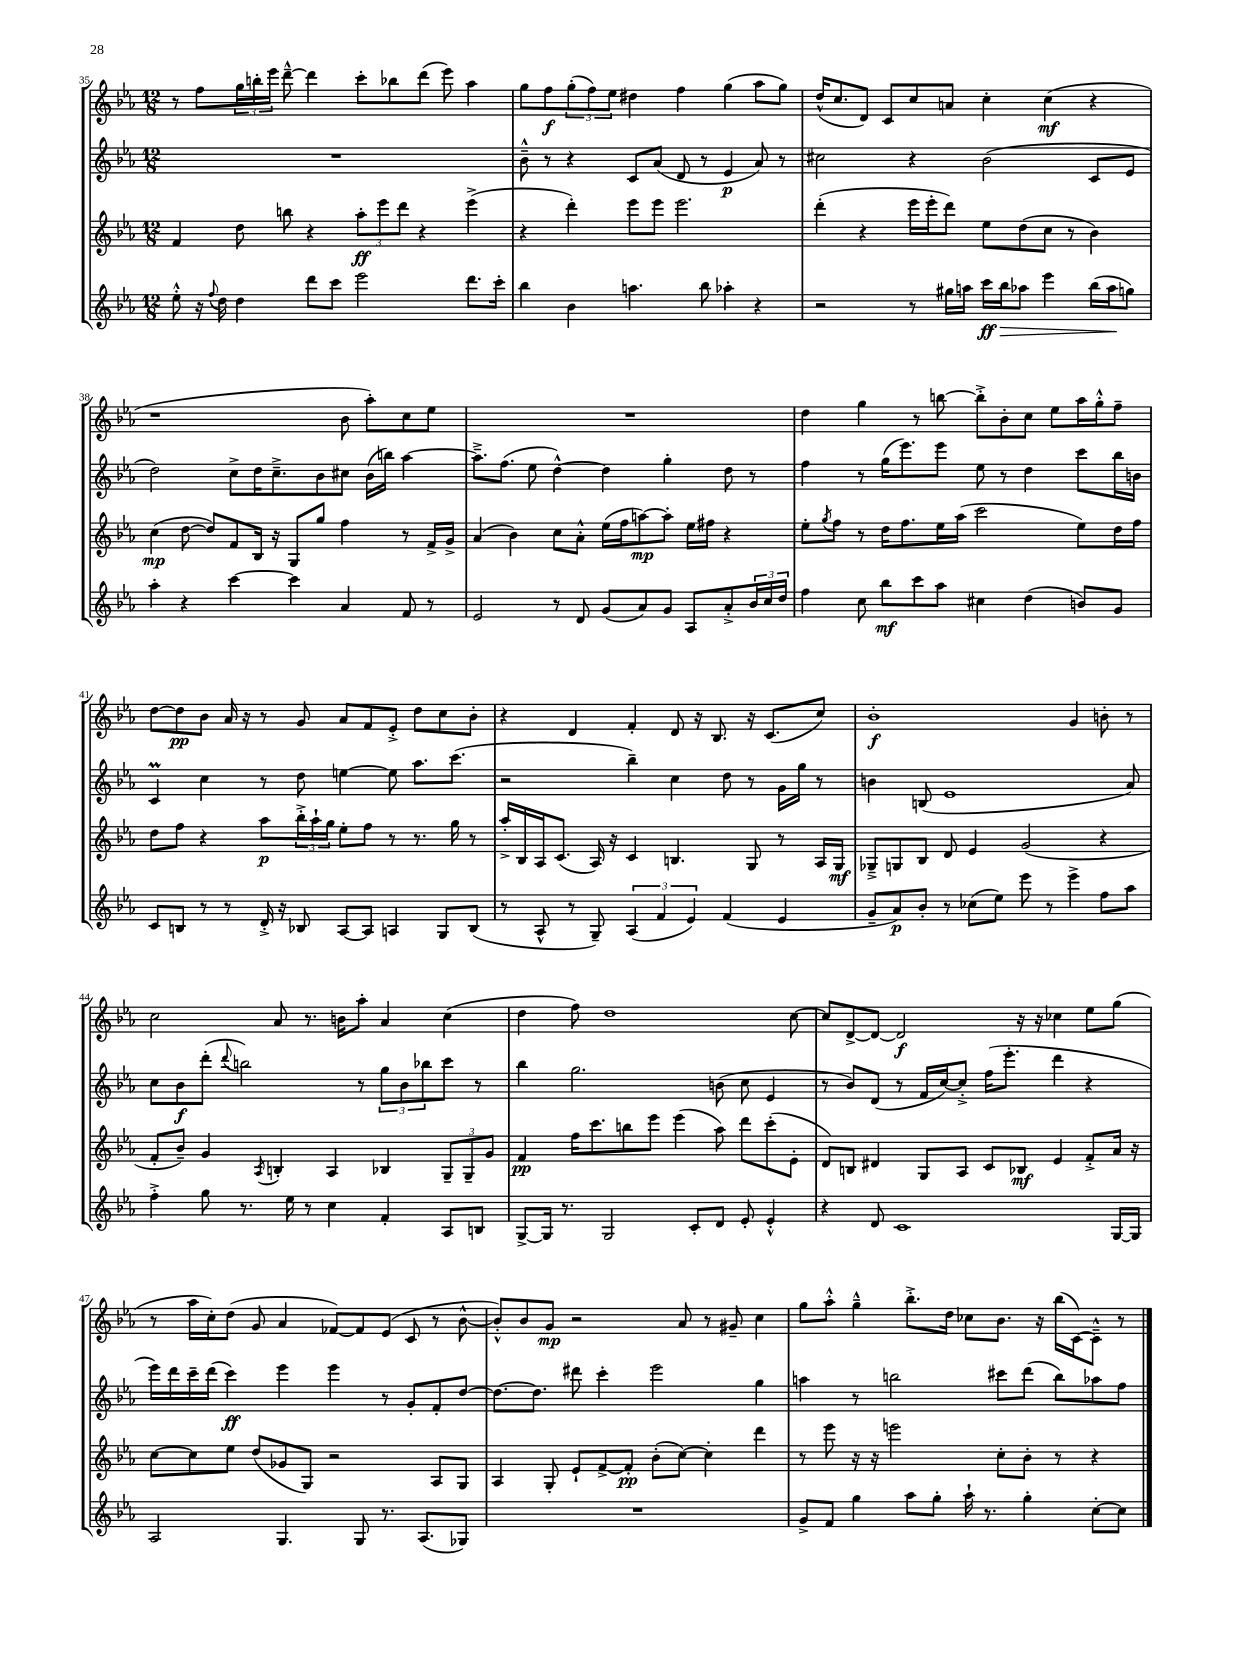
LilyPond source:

<<
\new StaffGroup <<
\new Staff = "s0" {
    \clef treble \key ees \major \numericTimeSignature \time 12/8
    r8 f''8 \tuplet 3/2 { g''16 b''16-. ees'''16 } d'''8~---^ d'''4 c'''8-. bes''8 d'''8( ees'''8) aes''4 |
    g''8 f''8\f \tuplet 3/2 { g''8-.( f''8) ees''8 } dis''4 f''4 g''4( aes''8 g''8) |
    d''16-^( c''8. d'8) c'8 c''8 a'8 c''4-. c''4\mf( r4 |
    r1 bes'8 aes''8-.) c''8 ees''8 |
    R1. |
    d''4 g''4 r8 b''8~ b''8-.-> bes'8-. c''8 ees''8 aes''16 g''16-.-^ f''8-- |
    d''8~ d''8\pp bes'8 aes'16 r16 r8 g'8 aes'8 f'8 ees'8-.-> d''8 c''8 bes'8-. |
    r4 d'4 f'4-. d'8 r16 bes8. r16 c'8.( c''8) |
    bes'1-.\f g'4 b'8-. r8 |
    c''2 aes'8 r8. b'16 aes''8-. aes'4 c''4( |
    d''4 f''8) d''1 c''8~ |
    c''8 d'8~-> d'8~ d'2\f r16 r16 ces''4 ees''8 g''8( |
    r8 aes''16 c''16-.) d''8( g'8 aes'4 fes'8~) fes'8 ees'8( c'8 r8 bes'8~-^ |
    bes'8-.-^) bes'8 g'8\mp r2 aes'8 r8 gis'8-- c''4 |
    g''8 aes''8-.-^ g''4---^ bes''8.-.-> d''16 ces''8 bes'8. r16 bes''16( c'16~) c'8---^ r8 \bar "|." |
}
\new Staff = "s1" {
    \clef treble \key ees \major \numericTimeSignature \time 12/8
    R1. |
    bes'8---^ r8 r4 c'8 aes'8( d'8 r8 ees'4\p aes'8) r8 |
    cis''2 r4 bes'2( c'8 ees'8 |
    d''2) c''8-> d''16 c''8.---> bes'8 cis''8 bes'16( b''16) aes''4~ |
    aes''8.---> f''8.( ees''8 d''4~-^) d''4 g''4-. d''8 r8 |
    f''4 r8 g''16( ees'''8.) ees'''8 ees''8 r8 d''4 c'''8 bes''16 b'16 |
    c'4\prall c''4 r8 d''8 e''4~ e''8 aes''8. c'''8.( |
    r2 bes''4--) c''4 d''8 r8 g'16 g''16 r8 |
    b'4 b8( ees'1 aes'8) |
    c''8 bes'8\f d'''8-.( \appoggiatura { d'''8 } b''2) r8 \tuplet 3/2 { g''8 bes'8 bes''8 } c'''8 r8 |
    bes''4 g''2. b'8( c''8 ees'4 |
    r8 bes'8) d'8( r8 f'16 c''16~) c''8-.-> f''16( ees'''8.-. d'''4 r4 |
    ees'''16) d'''16 c'''16-- d'''16( c'''4\ff) ees'''4 ees'''4 r8 g'8-. f'8-. d''8~ |
    d''8.~ d''8. dis'''8 c'''4-. ees'''2 g''4 |
    a''4 r8 b''2 cis'''8 d'''8( b''8) aes''8 f''8 \bar "|." |
}
\new Staff = "s2" {
    \clef treble \key ees \major \numericTimeSignature \time 12/8
    f'4 d''8 b''8 r4 \tuplet 3/2 { aes''8-.\ff ees'''8 d'''8 } r4 ees'''4->( |
    r4 d'''4-.) ees'''8 ees'''8 ees'''2. |
    d'''4-.( r4 ees'''16 ees'''16-. d'''8) ees''8 d''8( c''8 r8 bes'4) |
    c''4\mp( d''8~ d''8) f'8 bes16 r16 g8 g''8 f''4 r8 f'16-> g'16-> |
    aes'4( bes'4) c''8 aes'8-.-^ ees''16( f''16 a''8~\mp) a''8-. ees''16 fis''16 r4 |
    ees''8-. \acciaccatura { g''8 } f''8 r8 d''16 f''8. ees''16 aes''16( c'''2 ees''8) d''16 f''16 |
    d''8 f''8 r4 aes''8\p \tuplet 3/2 { bes''16-.-> aes''16-! g''16 } ees''8-. f''8 r8 r8. g''16 r8 |
    aes''16-.-> bes16 aes16 c'8.( aes16) r16 c'4 b4. g8 r8 aes16 g16\mf |
    ges8---> g8 bes8 d'8 ees'4 g'2( r4 |
    f'8-. bes'8--) g'4 \acciaccatura { aes8 } b4-. aes4 bes4 \tuplet 3/2 { g8-- g8-- g'8 } |
    f'4\pp f''16 c'''8. b''8 ees'''8 ees'''4( aes''8) d'''8 c'''8-.( ees'8-. |
    d'8) b8 dis'4 g8 aes8 c'8 bes8\mf ees'4 f'8-.-> aes'16 r16 |
    c''8~ c''8 ees''8 d''8( ges'8 g8) r2 aes8 g8 |
    aes4 g8-. ees'8-! f'8~-> f'8-.\pp bes'8-.( c''8~) c''4-. d'''4 |
    r8 ees'''8 r16 r16 e'''2 c''8-. bes'8-. r8 r4 \bar "|." |
}
\new Staff = "s3" {
    \clef treble \key ees \major \numericTimeSignature \time 12/8
    ees''8-.-^ r16 \appoggiatura { f''8 } d''16 d''4 d'''8 c'''8 ees'''2 d'''8. c'''16-. |
    bes''4 bes'4 a''4. bes''8 aes''4-. r4 |
    r2 r8 gis''16 a''16 c'''16\ff\> bes''16 aes''8 ees'''4 bes''16( aes''16\! g''8) |
    aes''4-. r4 c'''4~ c'''4 aes'4 f'8 r8 |
    ees'2 r8 d'8 g'8( aes'8) g'8 aes8 aes'8-.-> \tuplet 3/2 { bes'16 c''16 d''16 } |
    f''4 c''8 bes''8\mf c'''8 aes''8 cis''4 d''4( b'8) g'8 |
    c'8 b8 r8 r8 d'16-.-> r16 bes8 aes8~ aes8 a4 g8 bes8( |
    r8 aes8-^ r8 g8--) \tuplet 3/2 { aes4( f'4 ees'4) } f'4( ees'4 |
    g'8-- aes'8\p) bes'8-. r8 ces''8( ees''8) ees'''8 r8 ees'''4-> f''8 aes''8 |
    f''4-.-> g''8 r8. ees''16 r8 c''4 f'4-. aes8 b8 |
    g8~-> g16 r8. g2 c'8-. d'8 ees'8-. ees'4-.-^ |
    r4 d'8 c'1 g16~ g16 |
    aes2 g4. g8 r8. aes8.( ges8) |
    R1. |
    g'8-> f'8 g''4 aes''8 g''8-. aes''16-! r8. g''4-. c''8~-. c''8 \bar "|." |
}
>>
>>
\layout { \context { \Score currentBarNumber = #35 } }
